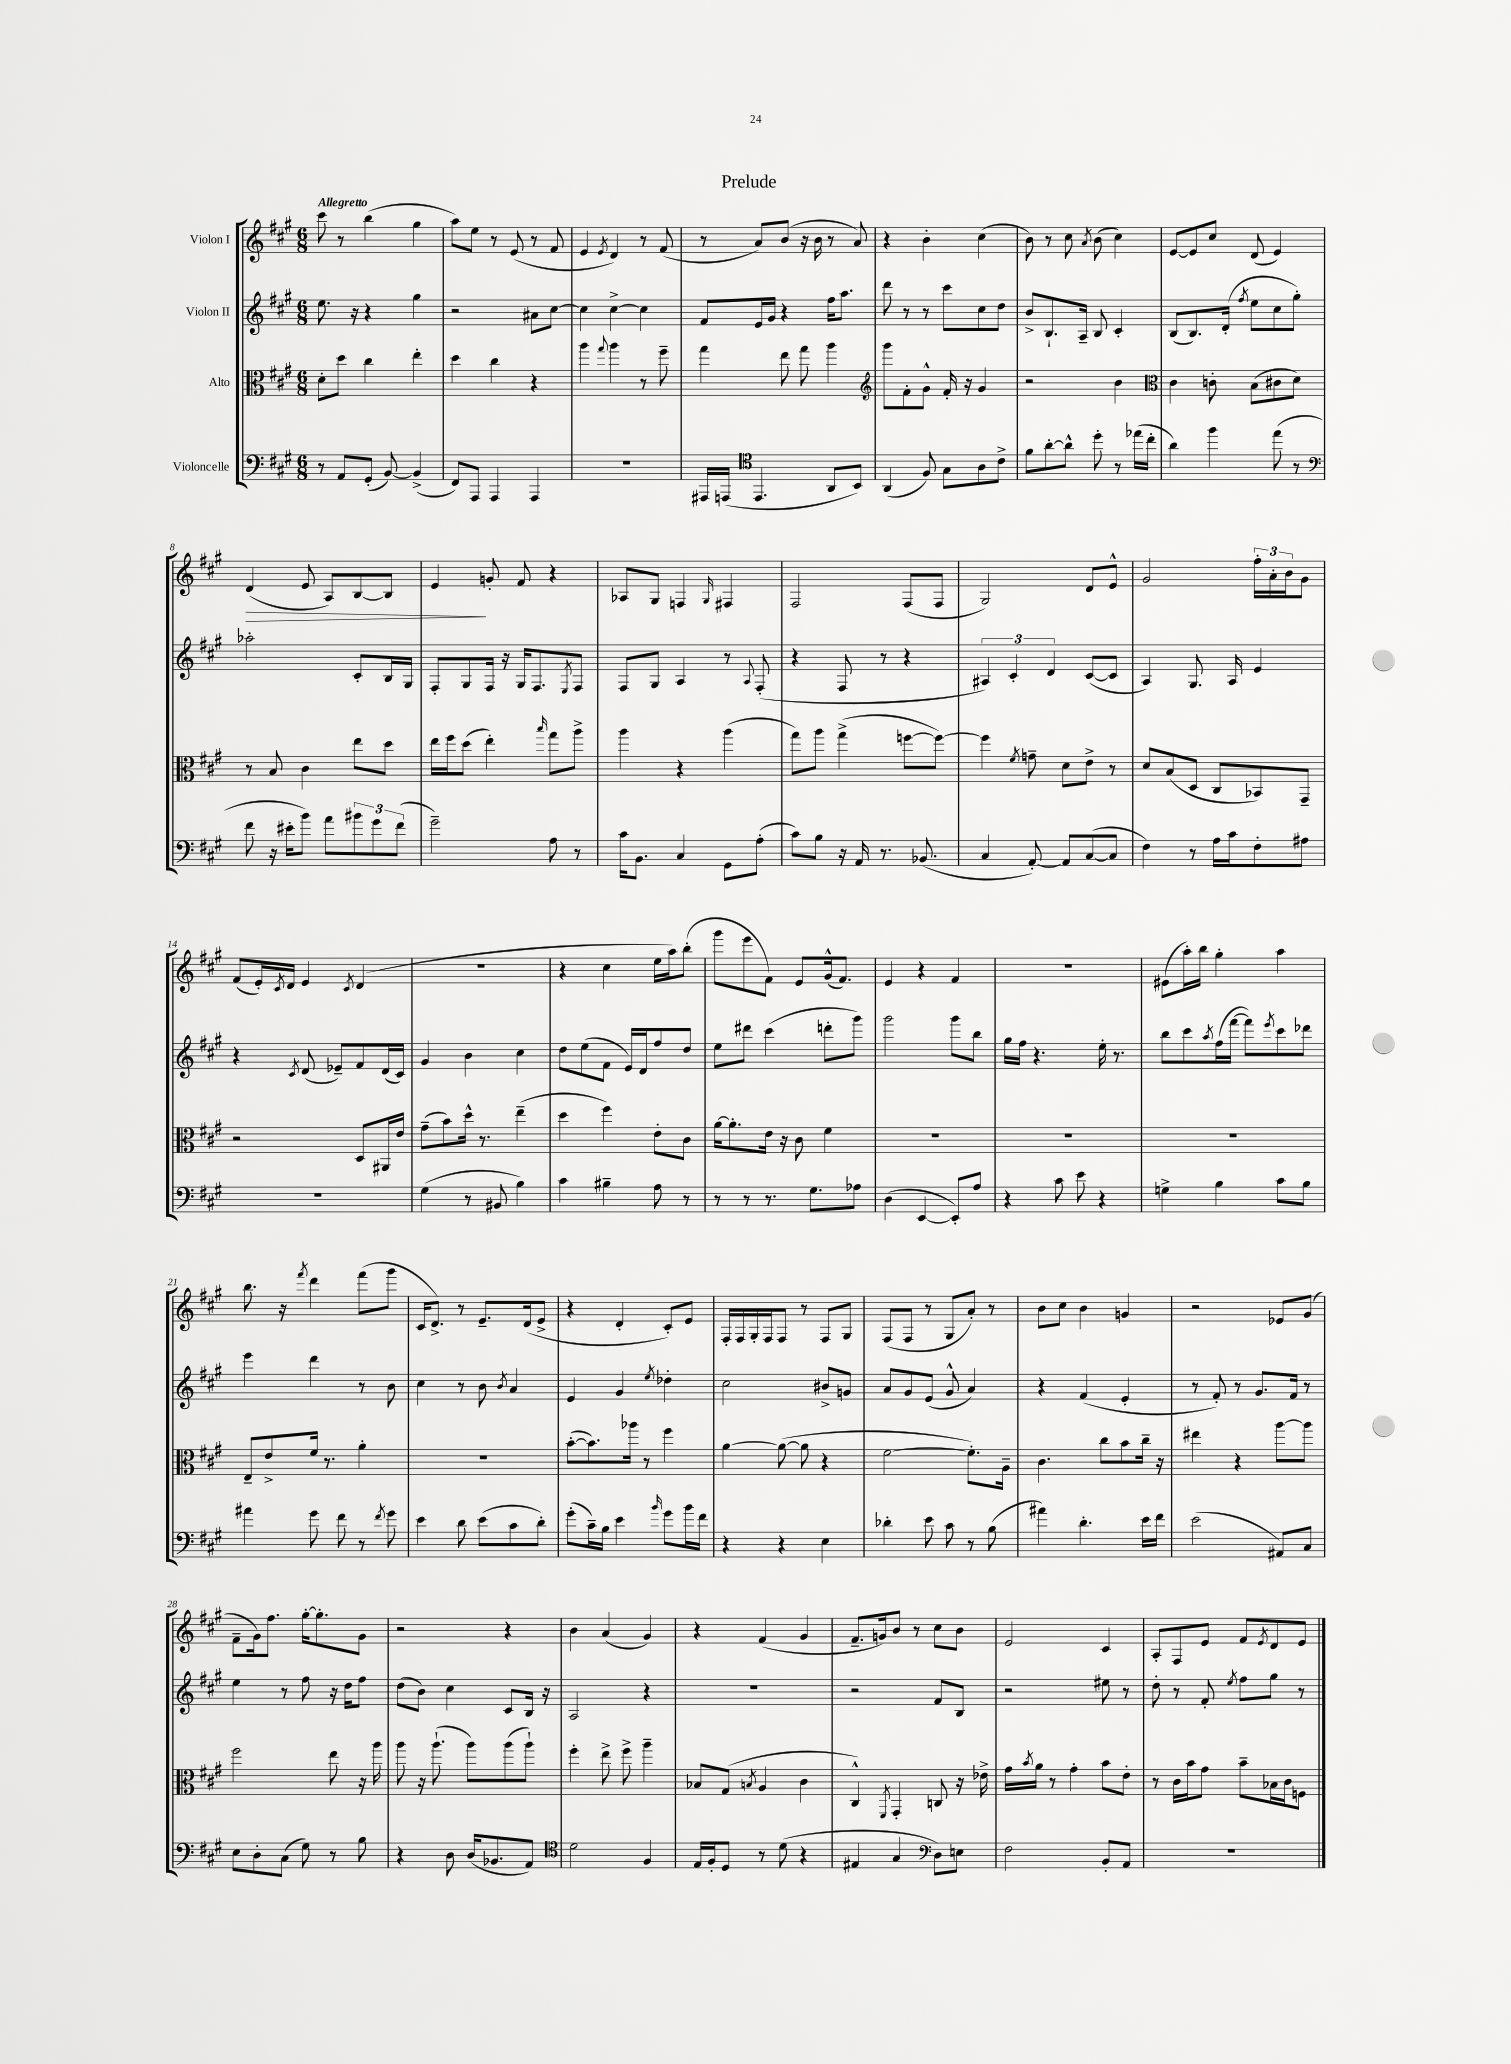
\header { title = "Prelude" }
<<
\new StaffGroup <<
\new Staff = "s0" \with { instrumentName = "Violon I" } {
    \clef treble \key a \major \numericTimeSignature \time 6/8 \tempo "Allegretto"
    cis'''8 r8 b''4( gis''4 |
    a''8) e''8 r8 e'8( r8 fis'8 |
    e'4 \acciaccatura { e'8 } d'4) r8 fis'8( |
    r8 a'8) b'8( r16 b'16 r8 a'8) |
    r4 b'4-. cis''4( |
    b'8) r8 cis''8 \acciaccatura { a'8 } b'8( cis''4) |
    e'8~ e'8 cis''8 d'8( e'4) |
    d'4\>( e'8 a8) b8~ b8 |
    e'4\! g'8-. fis'8 r4 |
    aes8 gis8 f4 \grace { gis16 } fis4 |
    fis2 fis8( fis8 |
    gis2) d'8 e'8-^ |
    gis'2 \tuplet 3/2 { fis''16-. a'16-. b'16 } gis'8 |
    fis'8( e'16-.) \acciaccatura { cis'8 } d'16 e'4 \acciaccatura { cis'8 } d'4( |
    R2. |
    r4 cis''4 e''16 a''16) b''8-.( |
    gis'''8 e'''8 fis'8) e'8 gis'16-^( fis'8.) |
    e'4 r4 fis'4 |
    R2. |
    eis'8( a''16-.) b''16 gis''4-. a''4 |
    b''8. r16 \acciaccatura { fis'''8 } d'''4 fis'''8( gis'''8 |
    cis'16 d'8.->) r8 e'8.-- d'16( e'8-> |
    r4 d'4-. cis'8-.) e'8 |
    fis16-. fis16 gis16-. fis16 fis8 r8 fis8 gis8 |
    fis8( fis8 r8 gis8 a'8-.) r8 |
    b'8 cis''8 b'4 g'4 |
    r2 ees'8 gis'8( |
    fis'8-- gis'16) fis''8. gis''16~-. gis''8.-. gis'8 |
    r2 r4 |
    b'4 a'4( gis'4) |
    r4 fis'4( gis'4 |
    fis'8.-- g'16) b'8 r8 cis''8 b'8 |
    e'2 cis'4 |
    a8-. fis8 e'8 fis'8 \acciaccatura { e'8 } d'8 e'8 \bar "|." |
}
\new Staff = "s1" \with { instrumentName = "Violon II" } {
    \clef treble \key a \major \numericTimeSignature \time 6/8
    e''8. r16 r4 gis''4 |
    r2 ais'8 cis''8~ |
    cis''4 cis''4~-> cis''4 |
    fis'8 e'16 gis'16 r4 fis''16 a''8. |
    d'''8 r8 r8 cis'''8 cis''8 d''8 |
    b'8-> b8.-! a16-- b8 cis'4-. |
    b8( b8.) d'16-.( \acciaccatura { fis''8 } e''8 cis''8 gis''8-.) |
    aes''2-. cis'8-. b16 gis16 |
    fis8-. gis8 fis16 r16 gis16 fis8. \acciaccatura { e8 } fis8 |
    fis8 gis8 a4 r8 \appoggiatura { a8 } fis8-.( |
    r4 fis8 r8 r4 |
    \tuplet 3/2 { ais4) cis'4-. d'4 } cis'8~( cis'8 |
    a4) gis8. a16 e'4 |
    r4 \acciaccatura { cis'8 } d'8( ees'8--) fis'8 d'16( cis'16) |
    gis'4 b'4 cis''4 |
    d''8 e''8( fis'8 e'16) d'16 fis''8 d''8 |
    e''8 dis'''8 cis'''4( d'''8-. gis'''8) |
    gis'''2 gis'''8 b''8 |
    gis''16 fis''16 r4. e''16-. r8. |
    b''8 cis'''8 \acciaccatura { a''8 } fis''16( fis'''16~ fis'''8) \acciaccatura { e'''8 } cis'''8 des'''8 |
    e'''4 d'''4 r8 b'8 |
    cis''4 r8 b'8 \acciaccatura { b'8 } a'4 |
    e'4 gis'4 \acciaccatura { e''8 } des''4-. |
    cis''2 bis'8-> g'8 |
    a'8 gis'8 e'8( gis'8-^ a'4) |
    r4 fis'4( e'4-. |
    r8 fis'8-.) r8 gis'8. fis'16 r8 |
    e''4 r8 fis''8 r16 d''16 fis''8 |
    d''8( b'8) cis''4 cis'8 b16 r16 |
    a2 r4 |
    R2. |
    r2 fis'8 b8 |
    r2 eis''8 r8 |
    d''8-. r8 fis'8-. \acciaccatura { e''8 } fis''8 gis''8 r8 \bar "|." |
}
\new Staff = "s2" \with { instrumentName = "Alto" } {
    \clef alto \key a \major \numericTimeSignature \time 6/8
    d'8-. d''8 cis''4 e''4-. |
    d''4 cis''4 r4 |
    a''4 \appoggiatura { gis''8 } a''4 r8 fis''8-- |
    gis''4 e''8 gis''8 a''4 |
    \clef treble gis'''8 fis'8-. gis'8-^ fis'16-. r16 gis'4 |
    r2 b'4 |
    \clef alto cis'4 c'8-. b8( cis'8 d'8) |
    r8 b8 cis'4 e''8 d''8 |
    e''16 fis''16 d''8( e''4-.) \grace { b''16 } gis''8 a''8-> |
    a''4 r4 a''4( |
    gis''8) a''8 gis''4->( f''8~ f''8~) |
    f''4 \acciaccatura { fis'8 } g'8-- d'8 e'8-> r8 |
    d'8 b8( d8 cis8 bes,8) gis,8-- |
    r2 d8 ais,16 e'16 |
    gis'8--( b'8) d''16-^ r8. e''4--( |
    d''4 fis''4) e'8-. cis'8 |
    a'16~ a'8.-. e'16 r16 cis'8 fis'4 |
    R2. |
    R2. |
    R2. |
    e8-- e'8-> fis'16 r8. a'4-. |
    R2. |
    b'8~-.( b'8.) aes''16 r8 fis''4 |
    a'4~ a'8~( a'8 r4 |
    fis'2~ fis'8.-.) a16-- |
    cis'4. cis''8 b'8 cis''16-- r16 |
    eis''4 r4 a''8~ a''8 |
    fis''2 e''8 r16 a''16 |
    a''8 r16 a''8.-!( a''8) a''8( a''8-!) |
    fis''4-. e''8-> fis''8-> a''4-- |
    bes8 gis8( \acciaccatura { b8 } a4 cis'4 |
    cis4-^) \acciaccatura { fis,8 } gis,4-. c8 r16 ees'16-> |
    gis'16 \acciaccatura { b'8 } a'16 r8 gis'4-. b'8 e'8-. |
    r8 cis'16 b'16 gis'8 b'8-- bes16 cis'16 f8 \bar "|." |
}
\new Staff = "s3" \with { instrumentName = "Violoncelle" } {
    \clef bass \key a \major \numericTimeSignature \time 6/8
    r8 a,8 gis,8-.( b,8~) b,4->( |
    fis,8) a,,8 a,,4 a,,4 |
    R2. |
    ais,,16 a,,16( \clef tenor e,4. a,8 b,8) |
    a,4( fis8) gis8 a8 cis'8-> |
    fis'8 a'8~-. a'8-^ d''8-. r8 ees''16( cis''16-. |
    a'4) fis''4 e''8( r8 |
    \clef bass fis'8 r16 eis'16-. b'8) a'8 \tuplet 3/2 { bis'8 gis'8 fis'8( } |
    gis'2--) a8 r8 |
    cis'16 b,8. cis4 gis,8 a8-.( |
    cis'8) b8 r16 a,16 r8. bes,8.( |
    cis4 a,8~-.) a,8 cis8~( cis8 |
    fis4) r8 a16 cis'16 fis8-. ais8 |
    R2. |
    gis4( r8 bis,8 b4) |
    cis'4 bis4-- a8 r8 |
    r8 r8 r8. gis8. aes8 |
    d4( e,4~ e,8-.) a8 |
    r4 cis'8 e'8 r4 |
    g4-> b4 cis'8 b8 |
    ais'4 gis'8 fis'8 r8 \acciaccatura { fis'8 } gis'8 |
    e'4 d'8 e'8( cis'8 d'8-.) |
    gis'8-.( cis'16--) b16 e'4 \grace { b'16 } gis'8 b'16 fis'16 |
    r4 r4 e4 |
    des'4-. e'8 cis'8 r8 b8( |
    ais'4) d'4.-. e'16 fis'16 |
    e'2( ais,8) cis8 |
    e8 d8-. cis8( gis8) r8 b8 |
    r4 d8 d16( bes,8. a,8) |
    \clef tenor d'2 fis4 |
    e16 fis16-. d8 r8 d'8( r4 |
    eis4 gis4 \clef bass d8) e8 |
    fis2 b,8-. a,8 |
    R2. \bar "|." |
}
>>
>>
